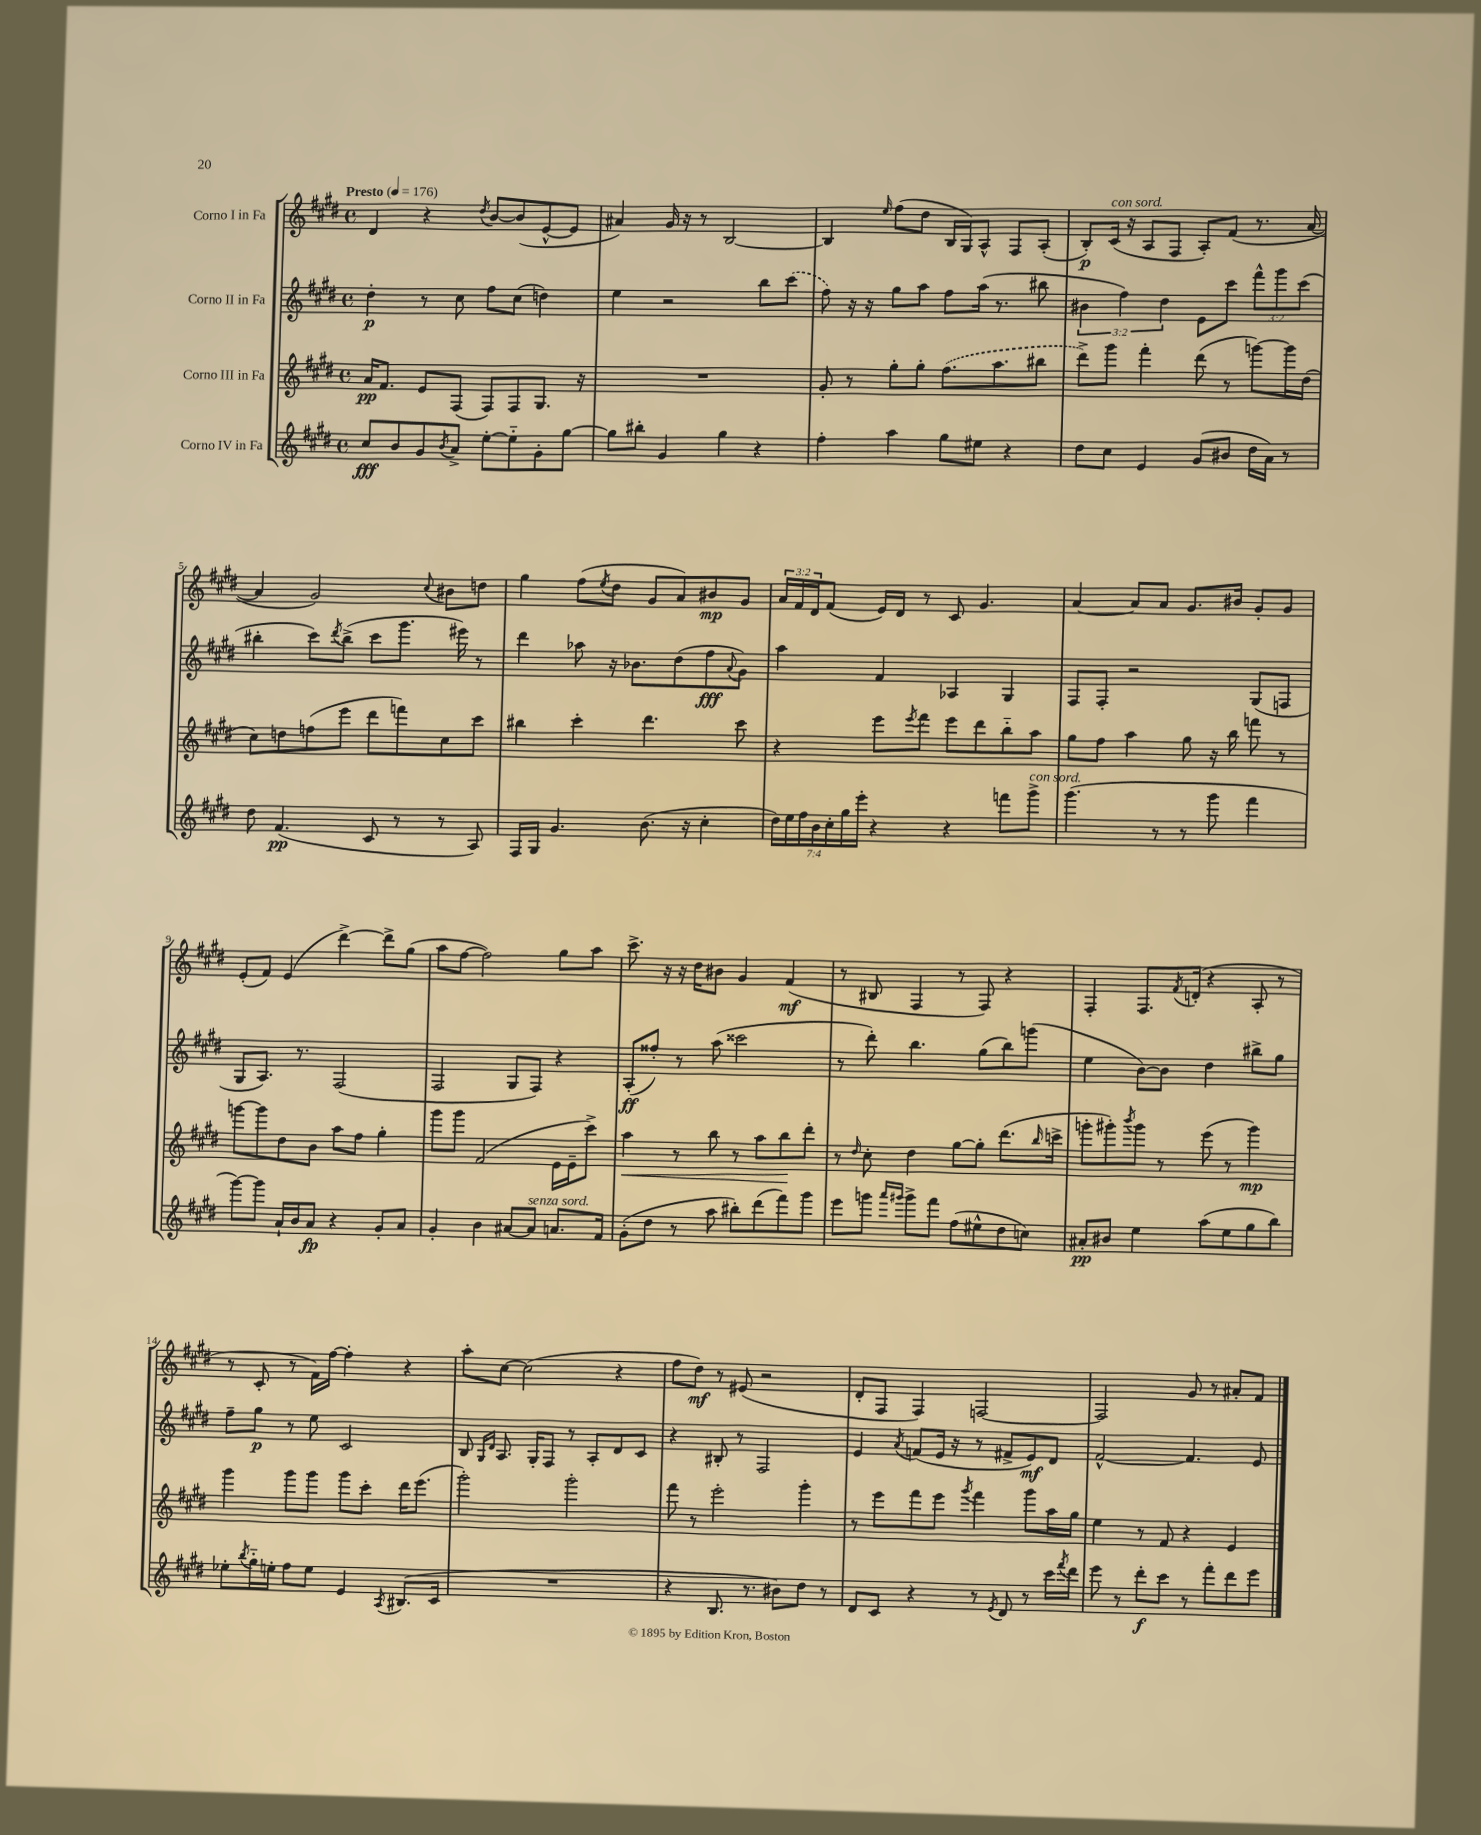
<<
\new StaffGroup <<
\new Staff = "s0" \with { instrumentName = "Corno I in Fa" } {
    \clef treble \key e \major \defaultTimeSignature \time 4/4 \override Staff.TupletNumber.text = #tuplet-number::calc-fraction-text \tempo "Presto" 4 = 176
    dis'4 r4 \acciaccatura { dis''8 } b'8~ b'8( e'8~-^ e'8 |
    ais'4) gis'16 r16 r8 b2~ |
    b4 \grace { e''16 } fis''8( dis''8 b16 gis16) a8-^ fis8 a8-.( |
    b8-.\p) cis'16^\markup { \italic "con sord." }( r16 a8 fis8 a8-.) fis'8( r8. a'16~ |
    a'4 gis'2) \appoggiatura { cis''8 } bis'8 d''8 |
    gis''4 fis''8( \acciaccatura { e''8 } dis''8 gis'8 a'8) bis'8\mp gis'8 |
    \tuplet 3/2 { a'16 fis'16 dis'16 } fis'8( e'16) dis'16 r8 cis'8 gis'4. |
    a'4~ a'8 a'8 gis'8. bis'16 gis'8-. gis'8 |
    e'8-.( fis'8) e'4( dis'''4~->) dis'''8-> gis''8( |
    a''8 fis''8~ fis''2) gis''8 a''8 |
    cis'''8.-> r16 r16 dis''16 bis'8 gis'4 fis'4\mf( |
    r8 bis8 fis4 r8 fis8) r4 |
    fis4-. fis8. \acciaccatura { fis'8 } d'16-.( r4 a8-. r8 |
    r8 cis'8-. r8 fis'16) fis''16~ fis''4-. r4 |
    a''8-. cis''8~ cis''2( r4 |
    fis''8 dis''8\mf) r8 eis'8( r2 |
    dis'8-. fis8 fis4) f2~ |
    f2 gis'8 r8 ais'8-. fis'8 \bar "|." |
}
\new Staff = "s1" \with { instrumentName = "Corno II in Fa" } {
    \clef treble \key e \major \defaultTimeSignature \time 4/4 \override Staff.TupletNumber.text = #tuplet-number::calc-fraction-text
    dis''4-.\p r8 cis''8 fis''8 cis''8( d''4) |
    e''4 r2 b''8 \once \slurDashed cis'''8( |
    fis''8) r16 r16 gis''8 a''8 fis''8 a''16( r8. bis''8 |
    \tuplet 3/2 { bis'4 fis''4) dis''4 } e'8 cis'''8 \tuplet 3/2 { fis'''8-^ gis'''8 cis'''8( } |
    bis''4-. cis'''8) \acciaccatura { dis'''8 } bis''8->( cis'''8 gis'''8. eis'''16) r8 |
    dis'''4 aes''8 r16 bes'8. dis''8( fis''8\fff \appoggiatura { a'8 } gis'8) |
    a''4 fis'4 aes4 gis4 |
    fis8 fis8-. r2 gis8( f8 |
    gis8 a8.) r8. fis2( |
    fis2 gis8 fis8) r4 |
    a8-.\ff( fisis''8-.) r8 a''8( cisis'''2 |
    r8 dis'''8-.) b''4. gis''8( b''8) g'''8( |
    e''4 b'8~) b'8 dis''4 bis''8-> gis''8 |
    fis''8-- gis''8\p r8 e''8 cis'2 |
    b8 \grace { gis16 dis'16 } a8. gis16-. fis8 r8 a8-. dis'8 cis'8 |
    r4 bis8-. r8 fis2 |
    e'4 \acciaccatura { a'8 } f'8( e'16 r16 r8 fis'8-> e'8\mf) dis'8 |
    fis'2~-^ fis'4. e'8 \bar "|." |
}
\new Staff = "s2" \with { instrumentName = "Corno III in Fa" } {
    \clef treble \key e \major \defaultTimeSignature \time 4/4
    a'16\pp fis'8. e'8 fis8( fis8) fis8 gis8. r16 |
    R1 |
    gis'8-. r8 gis''8-. gis''8-. \once \slurDashed fis''8.( a''8. bis''8 |
    dis'''8->) gis'''8 fis'''4-. dis'''8( r8 g'''8~) g'''16 dis''16( |
    cis''8) d''8 f''8( e'''8 dis'''8 f'''8) cis''8 cis'''8 |
    bis''4 cis'''4-. dis'''4. cis'''8 |
    r4 e'''8 \acciaccatura { e'''8 } fis'''8 e'''8 dis'''8 b''8-_ a''8 |
    gis''8 fis''8 a''4 gis''8 r16 b''16 f'''8 r8 |
    g'''8~ g'''8 dis''8 b'8 a''8 fis''8 gis''4-. |
    gis'''8 gis'''8 fis'2( e'16 e'16-- cis'''8->) |
    a''4\< r8 b''8 r8 a''8 b''8\! dis'''8-. |
    r8 \grace { dis''16 } cis''8-. dis''4 gis''8~ gis''8-. dis'''8.( \grace { b''16 } c'''16-> |
    g'''8-. gis'''8-.) \acciaccatura { b'''8 } gis'''8 r8 e'''8( r8 gis'''4\mp) |
    gis'''4 gis'''8 gis'''8 gis'''8 cis'''8-. dis'''16 e'''8.( |
    gis'''2-.) gis'''2-. |
    fis'''8 r8 e'''2-. gis'''4-. |
    r8 e'''8 fis'''8 e'''8 \acciaccatura { gis'''8 } fis'''4 gis'''8 a''16 gis''16 |
    e''4 r8 fis'8 r4 e'4 \bar "|." |
}
\new Staff = "s3" \with { instrumentName = "Corno IV in Fa" } {
    \clef treble \key e \major \defaultTimeSignature \time 4/4 \override Staff.TupletNumber.text = #tuplet-number::calc-fraction-text
    cis''8\fff b'8 gis'8 \acciaccatura { b'8 } a'8-> e''8~-. e''8-_ gis'8-. gis''8~ |
    gis''8 bis''8-. gis'4 gis''4 r4 |
    fis''4-. a''4 gis''8 eis''8 r4 |
    dis''8 cis''8 e'4 gis'8( bis'8 dis''16 a'16) r8 |
    dis''8 fis'4.\pp( cis'8 r8 r8 a8) |
    fis16 gis16 gis'4. b'8.( r16 cis''4-. |
    \tuplet 7/4 { dis''16) e''16 fis''16 b'16 cis''16-. gis''16 e'''16-. } r4 r4 f'''8 gis'''8->^\markup { \italic "con sord." } |
    gis'''4.( r8 r8 gis'''8 fis'''4 |
    gis'''8~) gis'''8 a'16-! b'16 a'8\fp r4 gis'8-. a'8 |
    gis'4-. b'4 ais'8~ ais'8^\markup { \italic "senza sord." } a'8. fis'16 |
    gis'8-.( dis''8 r8 a''8 bis''8-.) dis'''8( fis'''8) gis'''8 |
    e'''8 g'''8 \grace { a'''16 gis'''16 } gis'''8-> fis'''8 fis''8( eis''8-^ dis''8 c''8) |
    ais'8-.\pp bis'8 e''4 a''8( e''8 gis''8 b''8) |
    ees''8-. \acciaccatura { b''8 } gis''16-_ e''16-. fis''8 e''8 e'4 \acciaccatura { a8 } bis8.( cis'16 |
    R1 |
    r4 b8. r8. bis'8) dis''8 r8 |
    dis'8 cis'8 r4 r8 \acciaccatura { e'8 } dis'8 r8 cis'''16 \acciaccatura { fis'''8 } dis'''16 |
    e'''8 r8 dis'''8-.\f cis'''8 r8 fis'''8-. dis'''8 e'''8 \bar "|." |
}
>>
>>
